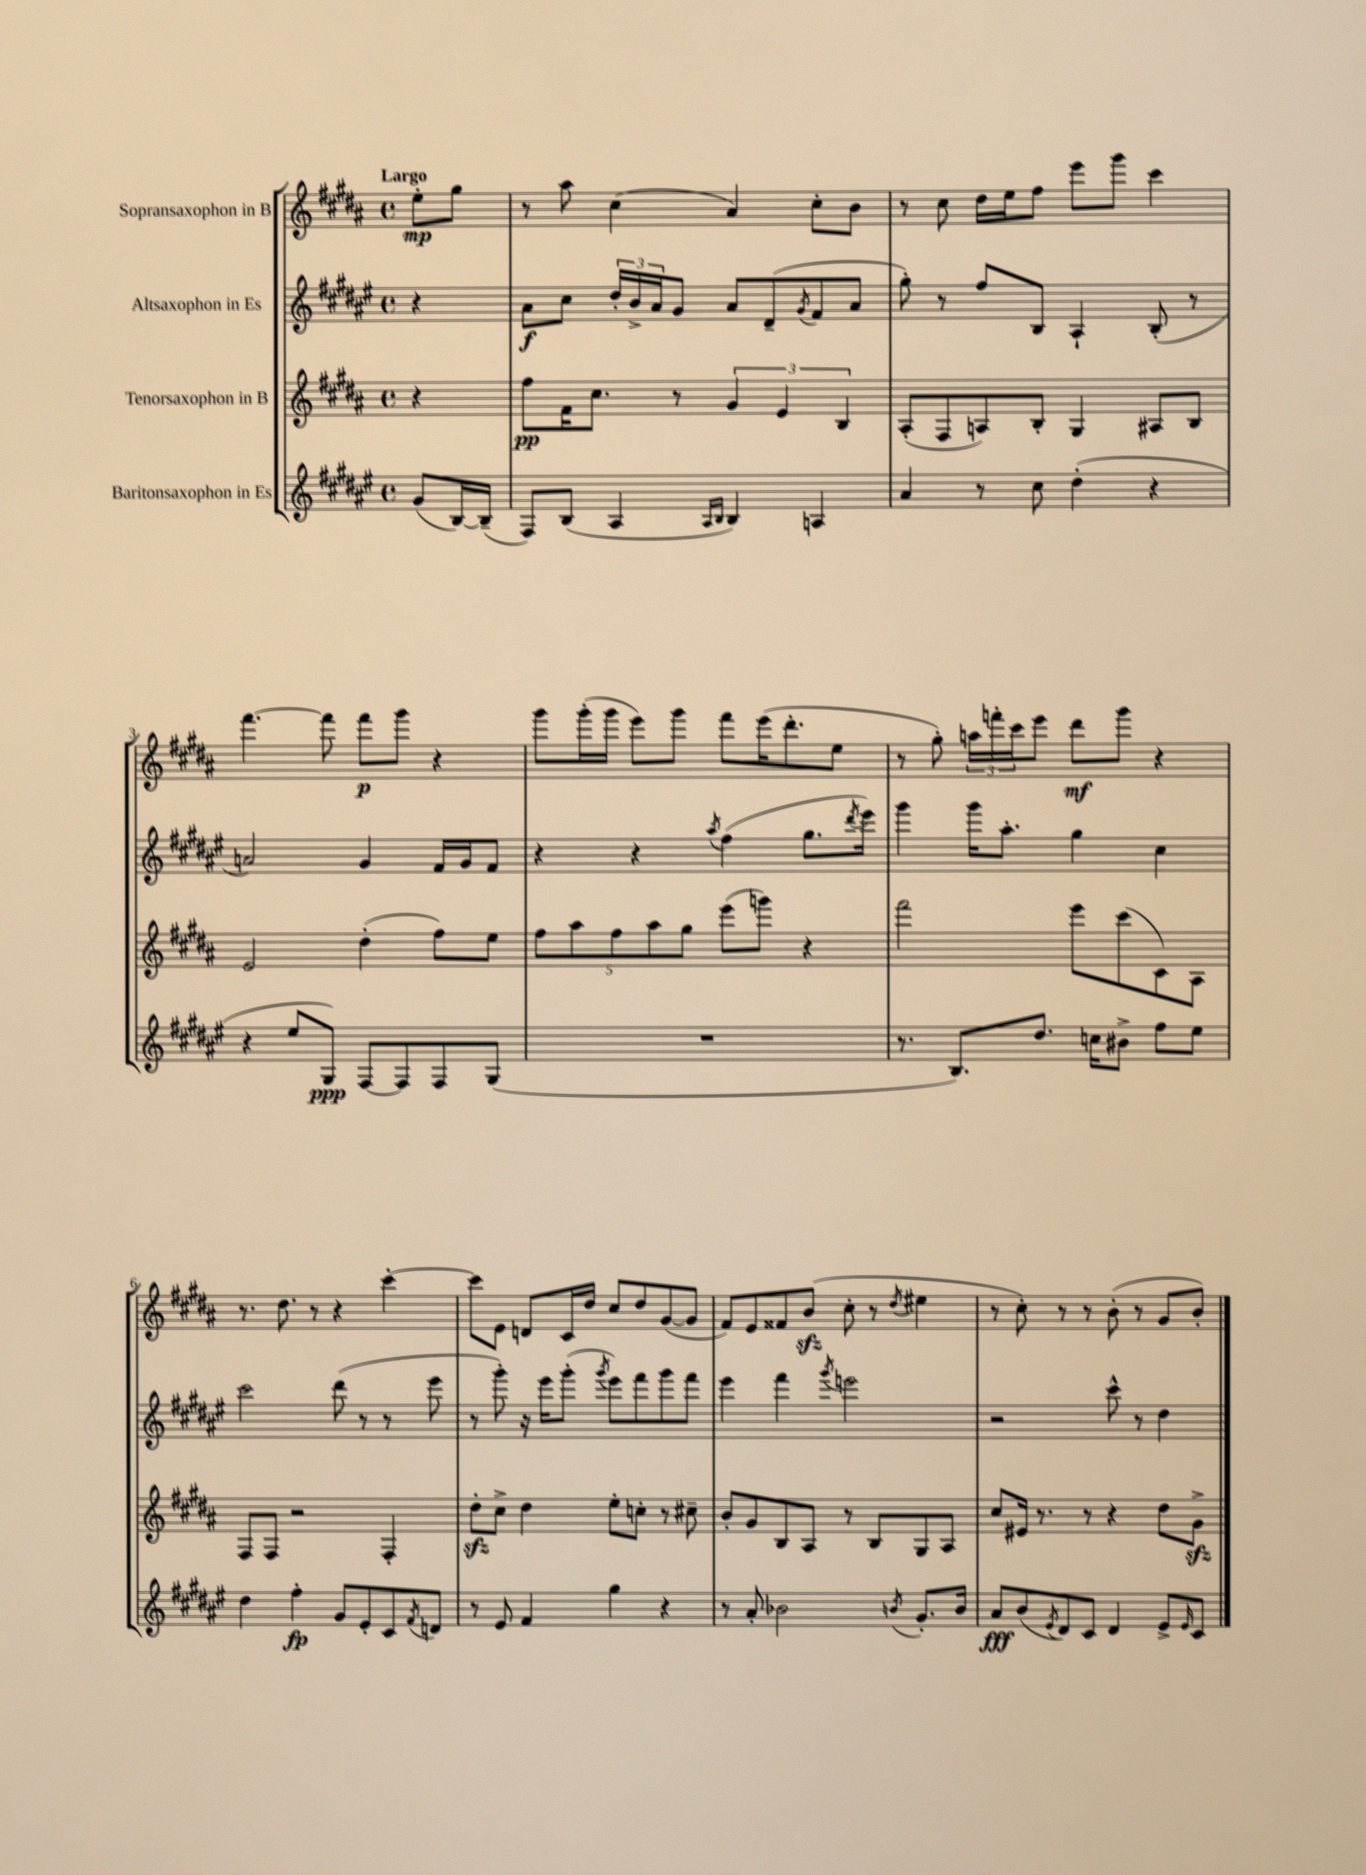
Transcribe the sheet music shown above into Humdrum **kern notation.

**kern	**dynam	**kern	**dynam	**kern	**dynam	**kern	**dynam
*part4	*part4	*part3	*part3	*part2	*part2	*part1	*part1
*staff4	*staff4	*staff3	*staff3	*staff2	*staff2	*staff1	*staff1
*I"Baritonsaxophon in Es	*	*I"Tenorsaxophon in B	*	*I"Altsaxophon in Es	*	*I"Sopransaxophon in B	*
*clefG2	*	*clefG2	*	*clefG2	*	*clefG2	*
*k[f#c#g#d#a#e#]	*	*k[f#c#g#d#a#]	*	*k[f#c#g#d#a#e#]	*	*k[f#c#g#d#a#]	*
*M4/4	*	*M4/4	*	*M4/4	*	*M4/4	*
*met(c)	*	*met(c)	*	*met(c)	*	*met(c)	*
=	=	=	=	=	=	=	=
!	!	!	!	!	!	!LO:TX:a:B:t=Largo	!
(8g#/L	.	4r	.	4r	.	8ee'\L	mp
[16B/L)	.	.	.	.	.	8gg#\J	.
(16B~/JJ]	.	.	.	.	.	.	.
=1	=1	=1	=1	=1	=1	=1	=1
8F#/L)	.	8ff#\L	pp	8a#\L	f	8r	.
(8B/J	.	16f#\K	.	8cc#\J	.	8aa#\	.
.	.	8.cc#\J	.	.	.	.	.
4A#/	.	.	.	24dd#'/LL	.	(4cc#\	.
.	.	.	.	24b^/	.	.	.
.	.	.	.	24a#/J	.	.	.
.	.	8r	.	8g#/J	.	.	.
16qqA#/LL	.	.	.	.	.	.	.
16qqB/JJ	.	.	.	.	.	.	.
4B/)	.	6g#/	.	8a#/L	.	4a#/)	.
.	.	.	.	(8d#~/	.	.	.
.	.	6e/	.	.	.	.	.
.	.	.	.	8qg#/	.	.	.
4An/	.	.	.	8f#/	.	8cc#'\L	.
.	.	6B/	.	.	.	.	.
.	.	.	.	8a#/J	.	8b\J	.
=2	=2	=2	=2	=2	=2	=2	=2
4a#/	.	(8A#'/L	.	8gg#'\)	.	8r	.
.	.	8F#/	.	8r	.	8cc#\	.
8r	.	8An/)	.	8ff#/L	.	16dd#\LL	.
.	.	.	.	.	.	16ee\J	.
8cc#\	.	8B'/J	.	8B/J	.	8ff#\J	.
(4dd#'\	.	4G#/	.	4A#`/	.	8eee\L	.
.	.	.	.	.	.	8ggg#\J	.
4r	.	8A#X/L	.	(8B'/	.	4ccc#\	.
.	.	8B/J	.	8r	.	.	.
!!LO:LB:g=z
=3	=3	=3	=3	=3	=3	=3	=3
4r	.	2e/	.	2an/)	.	[4.fff#\	.
8ee#/L	.	.	.	.	.	.	.
8G#/J)	ppp	.	.	.	.	8fff#\]	.
[8F#/L	.	(4dd#'\	.	4g#/	.	8fff#\L	p
8F#/]	.	.	.	.	.	8ggg#\J	.
8F#/	.	8ff#\L)	.	16f#/LL	.	4r	.
.	.	.	.	16g#/J	.	.	.
(8G#/J	.	8ee\J	.	8f#/J	.	.	.
=4	=4	=4	=4	=4	=4	=4	=4
1r	.	10ff#\L	.	4r	.	8ggg#\L	.
.	.	10aa#\	.	.	.	.	.
.	.	.	.	.	.	(16ggg#'\L	.
.	.	.	.	.	.	16ggg#\JJ	.
.	.	10ff#\	.	.	.	.	.
.	.	.	.	4r	.	8eee\L)	.
.	.	10aa#\	.	.	.	.	.
.	.	.	.	.	.	8ggg#\J	.
.	.	10gg#\J	.	.	.	.	.
.	.	.	.	8qaa#/	.	.	.
.	.	(8eee\L	.	(4ff#\	.	8fff#\L	.
.	.	8gggn\J)	.	.	.	(16eee\K	.
.	.	.	.	.	.	8.ddd#'\	.
.	.	4r	.	8.gg#\L	.	.	.
.	.	.	.	.	.	8ee\J	.
.	.	.	.	8qddd#/	.	.	.
.	.	.	.	16eee#\Jk)	.	.	.
=5	=5	=5	=5	=5	=5	=5	=5
8.r	.	2fff#\	.	4ggg#\	.	8r	.
.	.	.	.	.	.	8gg#'\)	.
8.B/L)	.	.	.	.	.	.	.
.	.	.	.	16ggg#\KL	.	24aan\LL	.
.	.	.	.	.	.	24fffn'\	.
.	.	.	.	8.aa#'\J	.	.	.
.	.	.	.	.	.	24ccc#\J	.
8.dd#/J	.	.	.	.	.	8eee\J	.
.	.	8eee\L	.	4gg#\	.	8ddd#\L	mf
16ccn\KL	.	.	.	.	.	.	.
8b#X^\J	.	(8ccc#\	.	.	.	8ggg#\J	.
8ff#\L	.	8c#\)	.	4cc#\	.	4r	.
8ee#\J	.	8A#\J	.	.	.	.	.
!!LO:LB:g=z
=6	=6	=6	=6	=6	=6	=6	=6
4dd#\	.	8F#/L	.	2ccc#\	.	8.r	.
.	.	8F#/J	.	.	.	.	.
.	.	.	.	.	.	8.dd#\	.
4ff#'\	fp	2r	.	.	.	.	.
.	.	.	.	.	.	8r	.
8g#/L	.	.	.	(8ddd#\	.	4r	.
8e#'/	.	.	.	8r	.	.	.
8c#/	.	4F#'/	.	8r	.	[4ccc#'\	.
8qf#/	.	.	.	.	.	.	.
8dn/J	.	.	.	8eee#\	.	.	.
=7	=7	=7	=7	=7	=7	=7	=7
8r	.	8dd#zz'\L	.	8r	.	8ccc#\L]	.
8e#/	.	8cc#^\J	.	8ggg#'\)	.	8e\J	.
4f#/	.	4dd#\	.	16r	.	8dn/L	.
.	.	.	.	16eee#\KL	.	.	.
.	.	.	.	(8ggg#'\J	.	16c#/L	.
.	.	.	.	.	.	16dd#/JJ	.
.	.	.	.	8qggg#/	.	.	.
4gg#\	.	8ee'\L	.	8eee#\L)	.	8cc#/L	.
.	.	8ccn'\J	.	8fff#\	.	8dd#/	.
4r	.	8r	.	8ggg#\	.	([8g#/	.
.	.	8cc#X~\	.	8fff#\J	.	8g#/J]	.
=8	=8	=8	=8	=8	=8	=8	=8
8r	.	8b'/L	.	4eee#\	.	8f#/L)	.
8a#'/	.	8g#/	.	.	.	8e/	.
2b-X\	.	8B/	.	4fff#\	.	8f##X/	.
.	.	8A#/J	.	.	.	(8bzz/J	.
.	.	.	.	8qggg#/	.	.	.
.	.	8r	.	2eeen\	.	8cc#'\	.
.	.	8B/L	.	.	.	8r	.
8qbn/	.	.	.	.	.	8qdd#/	.
8.g#'/L	.	8G#/	.	.	.	4ee#X\	.
.	.	8A#/J	.	.	.	.	.
16b/Jk	.	.	.	.	.	.	.
=9	=9	=9	=9	=9	=9	=9	=9
8a#/L	fff	8cc#/L	.	2r	.	8r	.
(8b/	.	16e#X/Jk	.	.	.	8cc#'\)	.
.	.	8.r	.	.	.	.	.
8qe#/	.	.	.	.	.	.	.
8d#/)	.	.	.	.	.	8r	.
8c#/J	.	8r	.	.	.	8r	.
4d#/	.	4r	.	8ccc#^^\	.	(8b'\	.
.	.	.	.	8r	.	8r	.
8e#^/L	.	8dd#\L	.	4dd#\	.	8g#/L	.
16qqe#/	.	.	.	.	.	.	.
8c#/J	.	8g#zz^\J	.	.	.	8b'/J)	.
==	==	==	==	==	==	==	==
*-	*-	*-	*-	*-	*-	*-	*-
